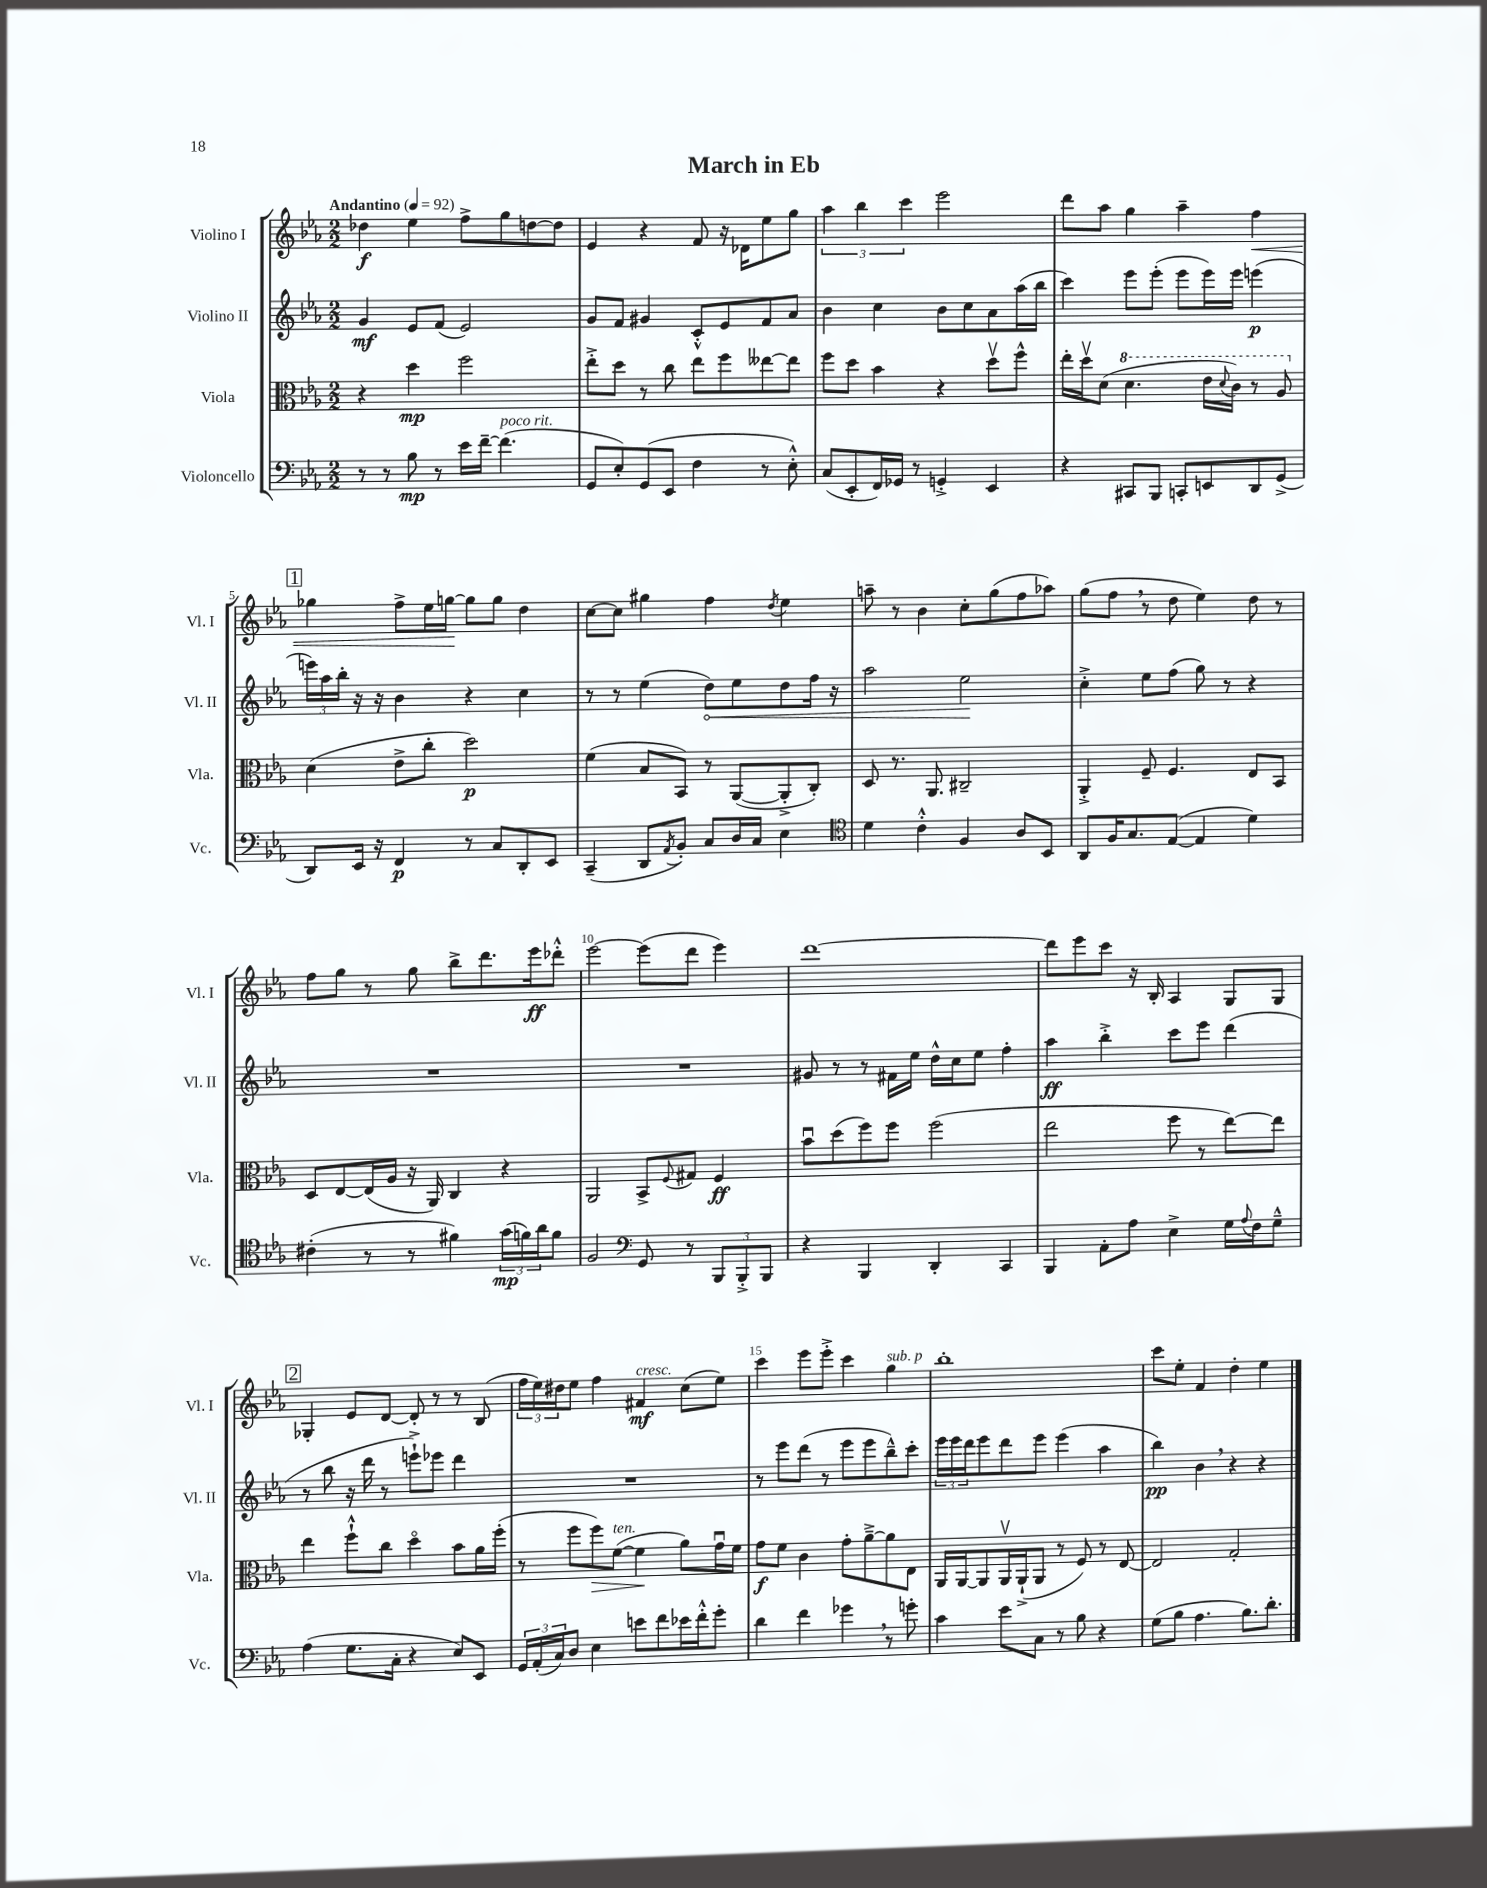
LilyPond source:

\header { title = "March in Eb" }
<<
\new StaffGroup <<
\new Staff = "s0" \with { instrumentName = "Violino I" shortInstrumentName = "Vl. I" } {
    \clef treble \key ees \major \numericTimeSignature \time 2/2 \tempo "Andantino" 4 = 92
    des''4\f ees''4 f''8-> g''8 d''8~ d''8 |
    ees'4 r4 f'8 r16 des'16 ees''8 g''8 |
    \tuplet 3/2 { aes''4 bes''4 c'''4 } ees'''2 |
    d'''8 aes''8 g''4 aes''4-- f''4\< |
    \mark \markup { \box "1" } ges''4 f''8-> ees''16 g''16~\! g''8 g''8 d''4 |
    c''8~ c''8 gis''4 f''4 \acciaccatura { d''8 } ees''4 |
    a''8-- r8 bes'4 c''8-. g''8( f''8 aes''8) |
    g''8( f''8 \breathe r8 d''8 ees''4) d''8 r8 |
    f''8 g''8 r8 g''8 bes''8-> d'''8. ees'''16\ff des'''8-.-^ |
    ees'''2~ ees'''8( d'''8 ees'''4) |
    d'''1~ |
    d'''8 ees'''8 c'''8 r16 bes16-. aes4 g8 g8 |
    \mark \markup { \box "2" } ges4-. ees'8 d'8~ d'8-. r8 r8 bes8( |
    \tuplet 3/2 { f''16 ees''16) dis''16 } ees''8 f''4 fis'4\mf^\markup { \italic "cresc." } c''8( ees''8) |
    c'''4 ees'''8 ees'''8-.-> c'''4 g''4^\markup { \italic "sub. p" } |
    bes''1-. |
    c'''8 ees''8-. f'4 d''4-. ees''4 \bar "|." |
}
\new Staff = "s1" \with { instrumentName = "Violino II" shortInstrumentName = "Vl. II" } {
    \clef treble \key ees \major \numericTimeSignature \time 2/2
    g'4\mf ees'8 f'8( ees'2) |
    g'8 f'8 gis'4 c'8-.-^ ees'8 f'8 aes'8 |
    bes'4 c''4 bes'8 c''8 aes'8 aes''16( bes''16 |
    c'''4) ees'''8 ees'''8-.( ees'''8 ees'''16) ees'''16 e'''4\p( |
    \mark \markup { \box "1" } \tuplet 3/2 { e'''16) aes''16 bes''16-. } r16 r16 bes'4 r4 c''4 |
    r8 r8 ees''4( \once \override Hairpin.circled-tip = ##t d''8\<) ees''8 d''8 f''16 r16 |
    aes''2 ees''2\! |
    c''4-.-> ees''8 f''8( g''8) r8 r4 |
    R1 |
    R1 |
    gis'8 r8 r8 fis'16 ees''16 d''16-^ c''16 ees''8 f''4-. |
    aes''4\ff bes''4-.-> c'''8 ees'''8 d'''4( |
    \mark \markup { \box "2" } r8 bes''8 r16 d'''16 r8 e'''8-!->) ees'''8 d'''4 |
    R1 |
    r8 ees'''8 d'''8( r8 ees'''8 ees'''8 bes''8---^) c'''8-. |
    \tuplet 3/2 { ees'''16 ees'''16 d'''16 } ees'''8 d'''8 ees'''8 ees'''4( aes''4 |
    bes''4\pp) bes'4 \breathe r4 r4 \bar "|." |
}
\new Staff = "s2" \with { instrumentName = "Viola" shortInstrumentName = "Vla." } {
    \clef alto \key ees \major \numericTimeSignature \time 2/2
    r4 d''4\mp f''2 |
    ees''8-.-> d''8 r8 c''8 ees''8 f''8 eeses''8~ eeses''8 |
    f''8 d''8 bes'4 r4 d''8\upbow f''8-^ |
    ees''16-. d''16\upbow d'8( \ottava #1 d''4. ees''16 \appoggiatura { d''8 } c''16) r8 aes'8 \ottava #0 |
    \mark \markup { \box "1" } d'4( ees'8-> c''8-. d''2\p) |
    f'4( bes8 bes,8) r8 aes,8~( aes,8-.-> c8-.) |
    d8 r8. aes,8. cis2-- |
    aes,4-.-> f8-- f4. ees8 bes,8 |
    d8 ees8~ ees16( aes16 r16 aes,16) c4 r4 |
    aes,2 bes,8-> \appoggiatura { f8 } gis8 f4\ff |
    bes'8\downbow d''8( f''8) f''8 f''2( |
    ees''2 f''8 r8 ees''8~) ees''8 |
    \mark \markup { \box "2" } ees''4 f''8-!-^ c''8 d''4\flageolet bes'8 aes'16 f''16-.( |
    r8 f''8 f''8\>) f'8~^\markup { \italic "ten." }( f'4\! aes'8) g'16\downbow f'16 |
    g'8\f f'8 c'4 g'8-. aes'8~---> aes'8 ees8 |
    aes,16 aes,16~ aes,8 aes,16\upbow aes,16-!->( aes,8 r8 f8) r8 ees8~ |
    ees2 g2-. \bar "|." |
}
\new Staff = "s3" \with { instrumentName = "Violoncello" shortInstrumentName = "Vc." } {
    \clef bass \key ees \major \numericTimeSignature \time 2/2
    r8 r8 bes8\mp r8 ees'16 f'16~-- f'4.^\markup { \italic "poco rit." }( |
    g,8 ees8-.) g,8( ees,8 f4 r8 ees8-.-^) |
    c8( ees,8-. f,16) ges,16 r8 g,4-.-> ees,4 |
    r4 cis,8 bes,,8 c,8-. e,8 d,8 g,8->( |
    \mark \markup { \box "1" } d,8) ees,16 r16 f,4\p r8 c8 d,8-. ees,8 |
    c,4--( d,8 \acciaccatura { aes,8 } bes,8-.) c8 d16 c16 ees4 |
    \clef tenor d'4 c'4-.-^ f4 aes8 bes,8 |
    aes,8 f16 g8. ees8~( ees4 d'4) |
    cis'4-.( r8 r8 fis'4) \tuplet 3/2 { g'16\mp( f'16) aes'16 } f'8 |
    f2 \clef bass g,8 r8 \tuplet 3/2 { bes,,8 bes,,8-.-> bes,,8 } |
    r4 bes,,4 d,4-. c,4 |
    bes,,4 aes,8-. aes8 ees4-> g16 \appoggiatura { aes8 } f16 g8---^ |
    \mark \markup { \box "2" } aes4( g8. c16-. r4 ees8) ees,8 |
    \tuplet 3/2 { g,16 aes,16-.( c16) } d8 ees4 e'8 f'8 ees'16 f'16-.-^ g'8-. |
    d'4 f'4 ges'4 \breathe r8 g'8-. |
    c'4 ees'8 c8 r8 bes8 r4 |
    g8( bes8 aes4. bes8.) d'8.-. \bar "|." |
}
>>
>>
\layout { \context { \Score \override BarNumber.break-visibility = ##(#f #t #t) barNumberVisibility = #(every-nth-bar-number-visible 5) } }
